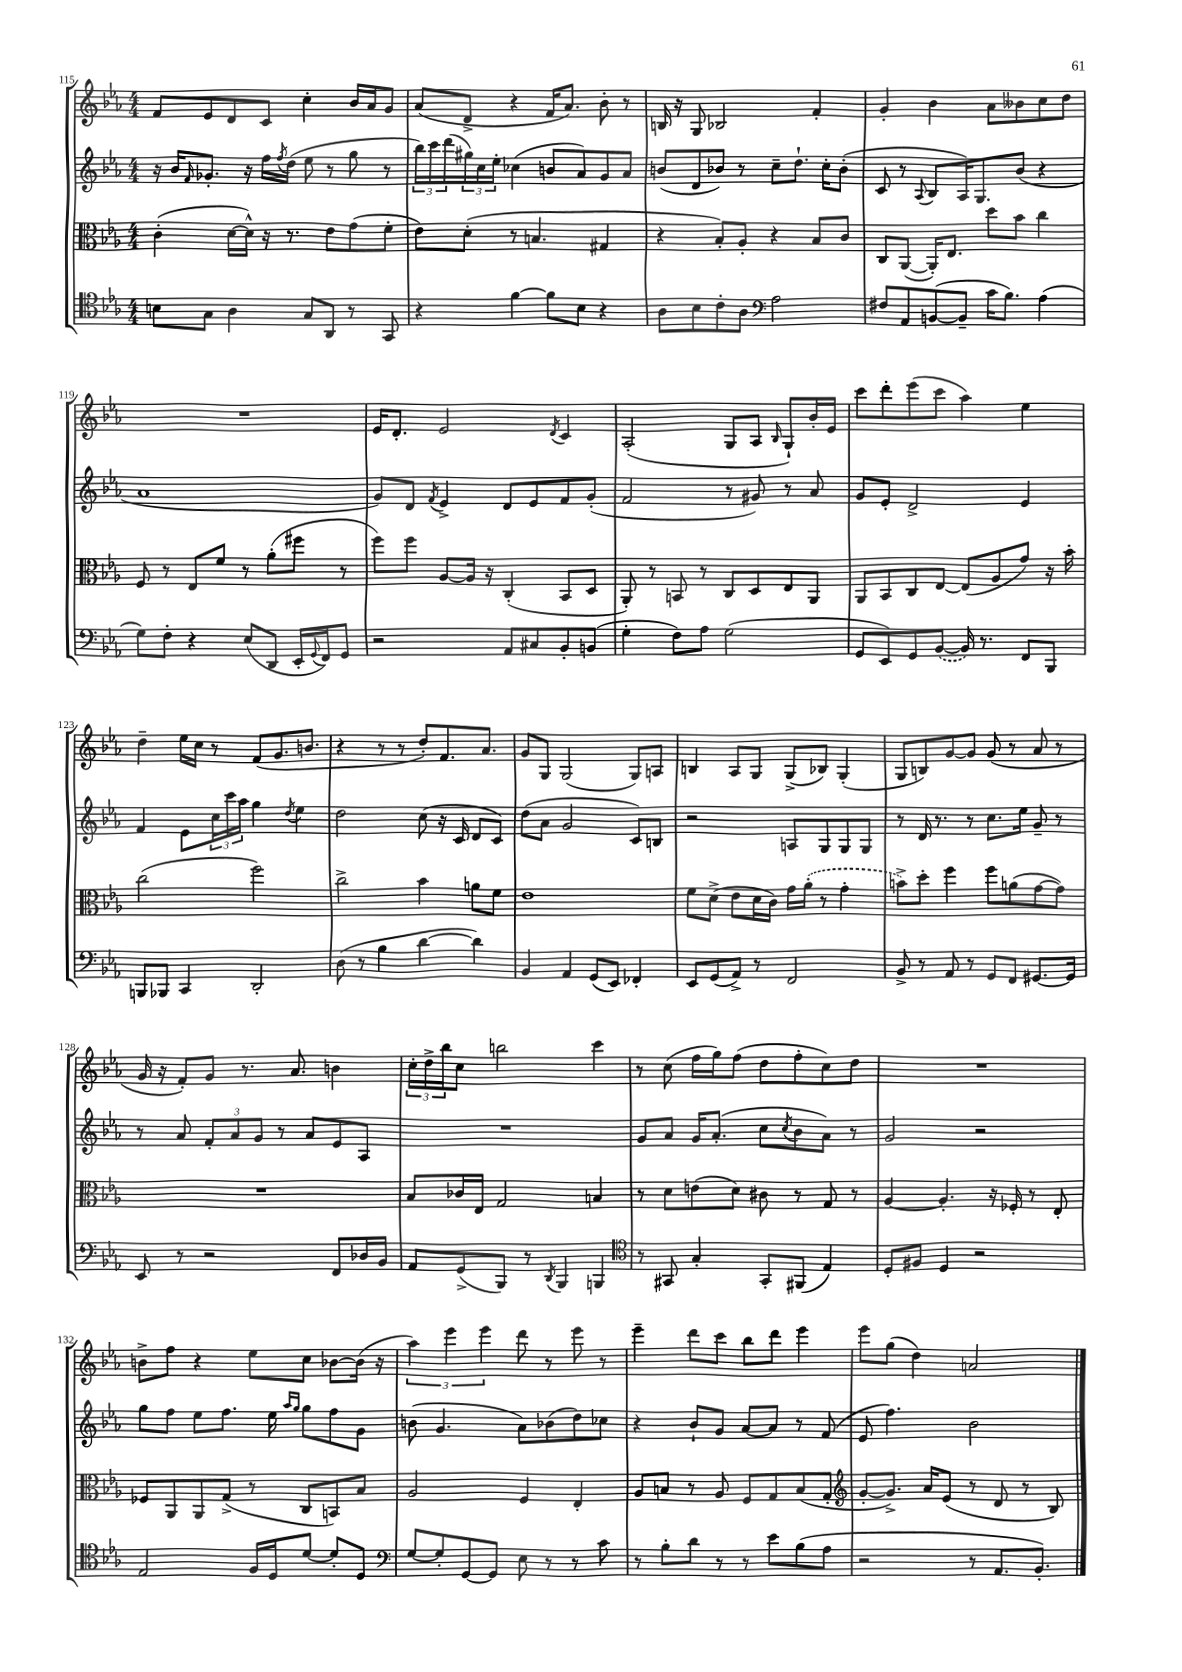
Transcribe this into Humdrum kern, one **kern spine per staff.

**kern	**kern	**kern	**kern
*staff4	*staff3	*staff2	*staff1
*clefC4	*clefC3	*clefG2	*clefG2
*k[b-e-a-]	*k[b-e-a-]	*k[b-e-a-]	*k[b-e-a-]
*M4/4	*M4/4	*M4/4	*M4/4
8B	(4c'	16r	8f
.	.	16b-	.
.	.	16qqf	.
8G	.	8.g-'	8e-
4A-	[16d	.	8d
.	16d^^])	16r	.
.	16r	16ff	8c
.	.	8qff	.
.	8.r	(16dd	.
8G	.	8ee-	4cc'
8AA-	8e-	8r	.
8r	(8g	8gg	16b-
.	.	.	16a-
8GG	8f'	8r	8g
=	=	=	=
4r	8e-)	24bb-)	(8a-
.	.	24ccc	.
.	.	(24ddd	.
.	(8d'	24gg#)	8d^
.	.	24cc	.
.	.	24ee-'	.
[4f	8r	(4cc-	4r
.	4.B	.	.
8f]	.	8b	16f
.	.	.	8.a-)
8B-	.	8a-)	.
4r	4G#	8g	8b-'
.	.	8a-	8r
=	=	=	=
8A-	4r	(8b	16B
.	.	.	16r
8B-	.	8d	8G
8c'	8B-')	8b-)	2B-
8A-	8A-'	8r	.
*clefF4	*	*	*
2A-	4r	8cc~	.
.	.	8.dd`	.
.	8B-	.	4f'
.	.	16cc'	.
.	8c	(8b-'	.
=	=	=	=
8F#	8C	8c	4g'
8AA-	([8AA-	8r	.
.	.	8qqA-	.
([8BB	16AA-'])	8B-	4b-
.	8.E-	.	.
8BB~]	.	16A-)	.
.	.	8.G	.
16c	8dd	.	8a-
8.B-)	.	.	.
.	8b-	(8b-	8b--
(4A-	4cc	4r	8cc
.	.	.	8dd
=	=	=	=
8G)	8F	1a-	1r
8F'	8r	.	.
4r	8E-	.	.
.	8f	.	.
(8E-	8r	.	.
8DD	(8a-'	.	.
16EE-'	8ff#	.	.
8qqGG	.	.	.
16FF)	.	.	.
8GG	8r	.	.
=	=	=	=
2r	8ff)	8g)	16e-
.	.	.	8.d'
.	8ff	8d	.
.	.	8qf	.
.	[8A-	4e-^	2e-
.	16A-]	.	.
.	16r	.	.
8AA-	(4C'	8d	.
8C#	.	8e-	.
.	.	.	8qd
8BB-'	8BB-	8f	4c
(8BB	8D	(8g'	.
=	=	=	=
4G'	8AA-')	2f	(2A-'
.	8r	.	.
8F)	8BB	.	.
8A-	8r	.	.
(2G	8C	8r	8G
.	8D	8g#)	8A-
.	.	.	16qqB-
.	8E-	8r	8G`)
.	8AA-	8a-	16b-'
.	.	.	16e-
=	=	=	=
8GG	8AA-	8g	8ccc
8EE-)	8BB-	8e-'	8ddd'
8GG	8C	2d^	(8eee-
([8BB-	[8E-	.	8ccc
16BB-])	(8E-]	.	4aa-)
8.r	.	.	.
.	8A-	.	.
8FF	8g)	4e-	4ee-
8BBB-	16r	.	.
.	16b-'	.	.
=	=	=	=
8BBB	(2cc	4f	4dd~
8BBB-	.	.	.
4CC	.	8e-	16ee-
.	.	.	16cc
.	.	24cc	8r
.	.	24ccc	.
.	.	24aa-	.
2DD'	2ff)	4gg	(8f
.	.	.	8.g
.	.	8qdd	.
.	.	4ee-	.
.	.	.	8.b
=	=	=	=
(8D	2cc^	2dd	4r
8r	.	.	.
4B-	.	.	8r
.	.	.	8r
[4d	4b-	(8cc	8dd')
.	.	16r	8.f
.	.	16c	.
4d])	8a	8d	.
.	.	.	8.a-
.	8f	8c)	.
=	=	=	=
4BB-	1e-	(8dd	8g
.	.	8a-	8G
4AA-	.	2g	(2G
(8GG	.	.	.
8EE-)	.	.	.
4FF-'	.	8c)	8G)
.	.	8B	8A
=	=	=	=
8EE-	8f	2r	4B
(8GG	(8d^	.	.
8AA-^)	8e-	.	8A-
8r	16d	.	8G
.	16c)	.	.
2FF	16g	8A	(8G^
.	(16a-'	.	.
.	8r	8G	8B-)
.	4g'	8G	(4G'
.	.	8G	.
=	=	=	=
8BB-^	8b^)	8r	8G
8r	8dd'	16d	8B)
.	.	8.r	.
8AA-	4ff	.	[8g
8r	.	8r	8g]
8GG	8ff	8.cc	(8g
8FF	(8a	.	8r
.	.	16ee-	.
[8.GG#	[8g	8g~	8a-
.	8g])	8r	8r
16GG#]	.	.	.
=	=	=	=
8EE-	1r	8r	16g
.	.	.	16r
8r	.	8a-	8f')
2r	.	12f'	8g
.	.	12a-	.
.	.	.	8.r
.	.	12g	.
.	.	8r	.
.	.	.	8.a-
.	.	8a-	.
8FF	.	8e-	4b
16D-	.	8A-	.
16BB-	.	.	.
=	=	=	=
8AA-	8B-	1r	24cc'
.	.	.	24dd^
.	.	.	24bb-
(8GG^	16c-	.	8cc
.	16E-	.	.
8BBB-)	2G	.	2bb
8r	.	.	.
8qDD	.	.	.
4BBB-	.	.	.
4BBB	4B	.	4ccc
=	=	=	=
*clefC4	*	*	*
8r	8r	8g	8r
8GG#	8d	8a-	(8cc
4G'	(8e	16g	16ff
.	.	(8.a-'	16gg)
.	8d)	.	(8ff
8GG#'	8c#	8cc	8dd
.	.	8qcc	.
(8FF#	8r	8b-	8ff'
4E-)	8G	8a-)	8cc)
.	8r	8r	8dd
=	=	=	=
8D'	[4A-	2g	1r
8F#	.	.	.
4D	4.A-']	.	.
2r	.	2r	.
.	16r	.	.
.	16F-'	.	.
.	8r	.	.
.	8E-'	.	.
=	=	=	=
2E-	8F-	8gg	8b^
.	8AA-	8ff	8ff
.	8AA-	8ee-	4r
.	(8G^	8.ff	.
16F	8r	.	8ee-
16D	.	16ee-	.
.	.	16qqaa-	.
.	.	16qqgg	.
[8d	8C	8gg	8cc
8d']	8BB)	8ff	[8b-
8D	8B-	8g	(16b-]
.	.	.	16r
=	=	=	=
*clefF4	*	*	*
[8G	2A-	(8b	6aa-)
8G']	.	4.g	.
.	.	.	6eee-
[8GG	.	.	.
.	.	.	6eee-
8GG]	.	.	.
8E-	4F	8a-)	8ddd
8r	.	(8b-	8r
8r	4E-'	8dd)	8eee-
8c	.	8cc-	8r
=	=	=	=
8r	8A-	4r	4eee-~
8B-'	8B	.	.
8d	8r	8b-`	8ddd
8r	8A-	8g	8ccc
8r	8F	[8a-	8bb-
8e-	8G	8a-]	8ddd
(8B-	(8B	8r	4eee-
8A-	8G'	(8f	.
=	=	=	=
*	*clefG2	*	*
2r	[8g'	8e-	8eee-
.	8.g^])	4.ff)	(8gg
.	.	.	4dd)
.	16a-	.	.
.	(8e-	.	.
8r	8r	2b-	2a
8.AA-	8d	.	.
.	8r	.	.
8.BB-')	.	.	.
.	8B-)	.	.
==	==	==	==
*-	*-	*-	*-
